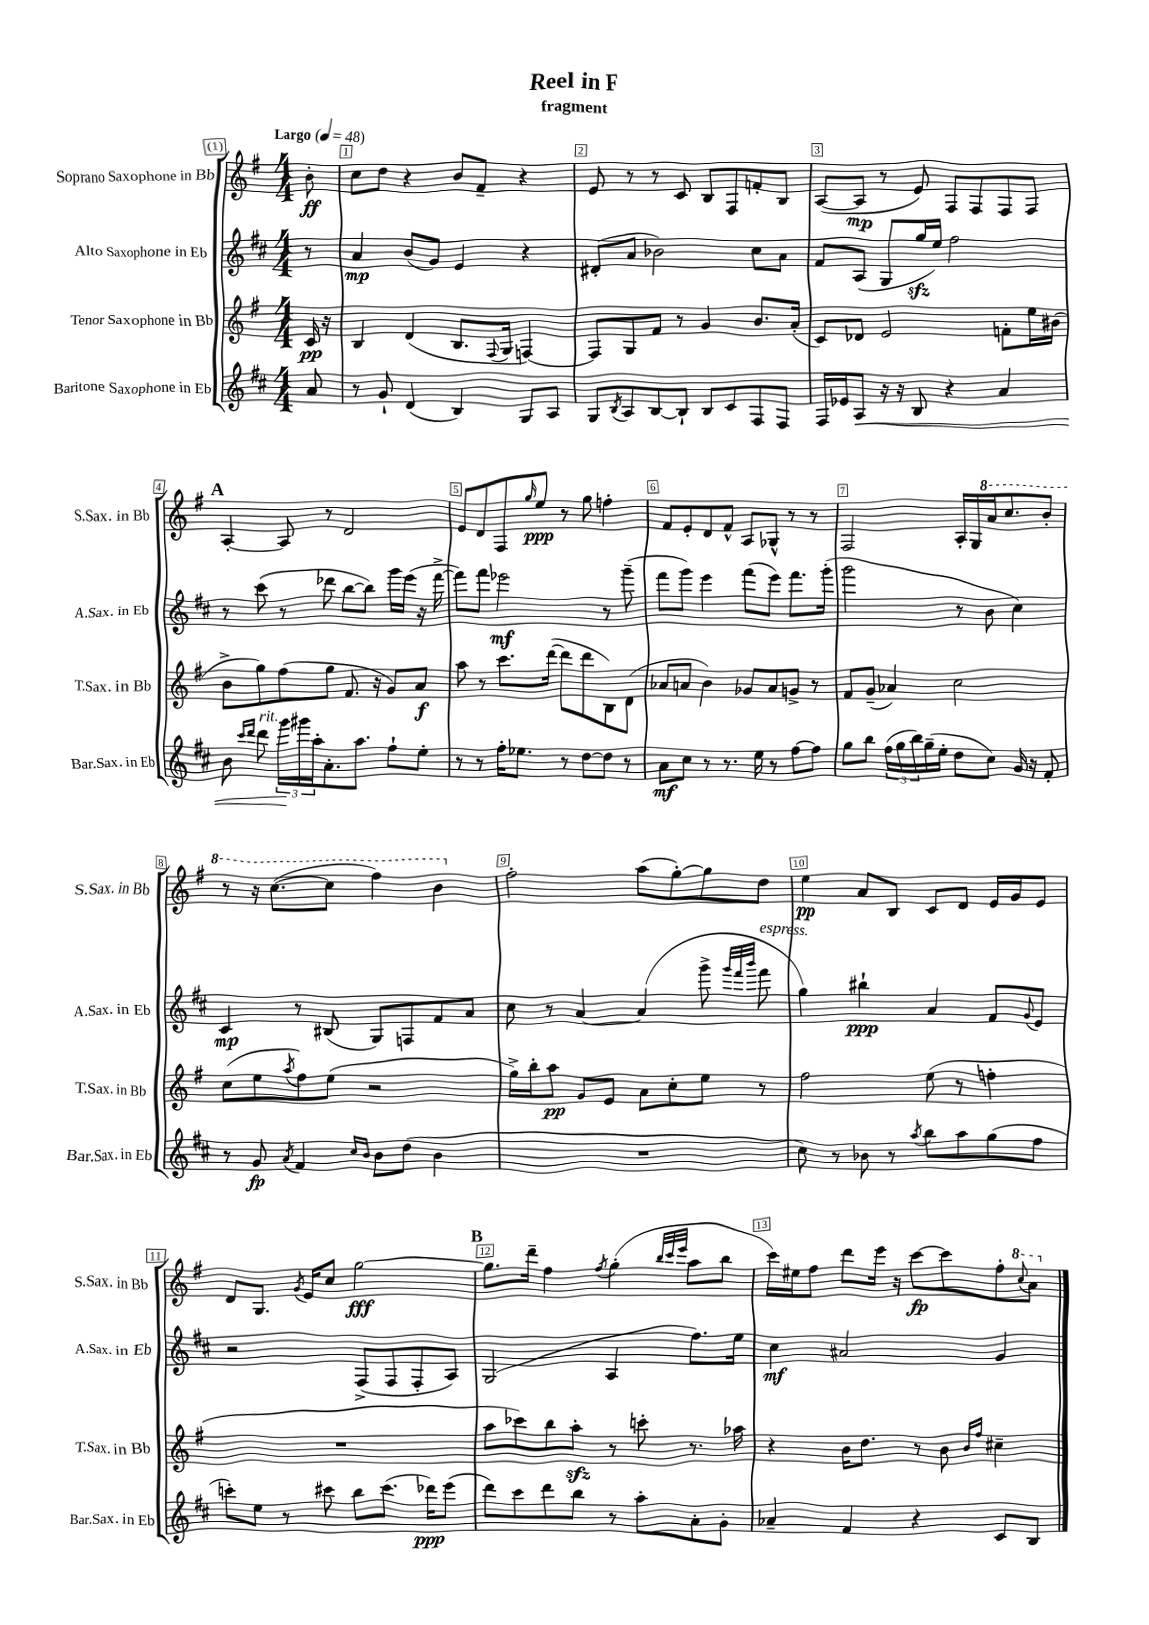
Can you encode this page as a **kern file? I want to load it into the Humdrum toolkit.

**kern	**kern	**kern	**kern
*staff4	*staff3	*staff2	*staff1
*clefG2	*clefG2	*clefG2	*clefG2
*k[f#c#]	*k[f#]	*k[f#c#]	*k[f#]
*M4/4	*M4/4	*M4/4	*M4/4
*MM48	*MM48	*MM48	*MM48
8a	16c	8r	8b'
.	16r	.	.
=	=	=	=
8r	4B	4a	8cc
8g`	.	.	8dd
(4d	(4d	(8b	4r
.	.	8g)	.
4B)	8.B	4e	8b
.	.	.	8f#~
.	8qqF#	.	.
.	16G	.	.
8G	[4F)	4r	4r
8A	.	.	.
=	=	=	=
8G	8F]	(8d#'	8e
8qB	.	.	.
8A	8G	8a	8r
[8B	8f#	2b-)	8r
8B`]	8r	.	8c
8B	4g	.	8B
8c#	.	.	8F#
8F#	8.b	8cc#	8f'
8F#	.	8a	8B
.	(16a'	.	.
=	=	=	=
16F#	8c)	8f#	([8A
16e-	.	.	.
8A	8d-	(8A	8A]
16r	2e	8G	8r
16r	.	.	.
8B	.	16gg	8e)
.	.	16ee)	.
4r	.	2ff#	8F#
.	.	.	8F#
4a	8f'	.	8F#
.	16ee	.	8F#
.	(16b#	.	.
=	=	=	=
8b	8b^	8r	[4A'
16qqccc#	.	.	.
16qqddd	.	.	.
8ddd	8gg)	(8ccc#	.
24ggg	(8ff#	8r	8A]
24ggg#	.	.	.
24aa'	.	.	.
8.a'	8gg	8ddd-	8r
.	8.f#	[8bb	2d
8.aa	.	.	.
.	.	8bb])	.
.	16r	.	.
8ff#`	8g)	16ggg	.
.	.	(16eee	.
8ee'	8a	16r	.
.	.	[16fff#^	.
=	=	=	=
8r	8aa	8fff#])	8e
8r	8r	8fff#	8d
16ff#'	8.ccc	2eee-	8F#
8.ee-	.	.	.
.	.	.	16qqgg
.	.	.	8ee
.	([16ddd	.	.
8r	8ddd]	.	8r
[8dd	8ddd	.	8gg
8dd]	8B)	8r	4ff'
8r	(8d	(8ggg~	.
=	=	=	=
8a	8a-	8fff#	8f#
8cc#	8a	8ggg)	8e'
8r	4b)	4eee	8d
8.r	.	.	8f#^^
.	8g-	(8fff#	8A
16ee	.	.	.
8r	8a	8eee)	8G-^^
[8ff#	8g^	8.fff#	8r
8ff#]	8r	.	8r
.	.	(16ggg'	.
=	=	=	=
8gg	8f#	2ggg	2F#
8bb	(8g~	.	.
(24ff#	4a-)	.	.
24gg	.	.	.
24bb)	.	.	.
(16gg~	.	.	.
16ee'	.	.	.
8dd	2cc	8r	16A'
.	.	.	16G
8cc#)	.	8b	16aa
.	.	.	8.ccc
16g	.	4cc#)	.
16r	.	.	.
8f#'	.	.	8bb'
=	=	=	=
8r	(8cc	4c#	8r
8g	8ee	.	16r
.	.	.	([8.ccc
8qa	8qaa	.	.
4f#	8ff#)	8r	.
.	(8ee	(8B#	8ccc]
16qqcc#	.	.	.
16qqb	.	.	.
8b	2r	8G)	4fff#)
(8dd	.	8F	.
4b	.	8f#	4bb
.	.	8a	.
=	=	=	=
1r	16gg^)	8cc#	2ff#'
.	16bb'	.	.
.	8aa	8r	.
.	8g	[4a	.
.	8e	.	.
.	8a	(4a]	(8aa
.	8cc'	.	[8gg')
.	8ee	8ggg^	8gg]
.	.	32qqggg	.
.	.	32qqfff#	.
.	.	32qqbbb	.
.	8r	8fff#	8dd
=	=	=	=
8cc#)	2ff#	4gg)	4ee
8r	.	.	.
8b-	.	4bb#`	8a
8r	.	.	8B
8qaa	.	.	.
8bb	(8ee	4a	8c
8aa	8r	.	8d
(8gg	4ff'	8f#	16e
.	.	.	16g
.	.	8qqg	.
8ff#	.	8e	8e
=	=	=	=
8ccc')	1r	2r	8d
8ee	.	.	8.G
8r	.	.	.
.	.	.	8qg
.	.	.	16e
8ccc#	.	.	8cc
8bb	.	(8F#^	[2gg
(8.ccc#	.	8F#	.
.	.	8F#'	.
16ddd-)	.	.	.
(8eee	.	8A)	.
=	=	=	=
8ddd)	8aa	(2G	8.gg]
8ccc#	8ccc-)	.	.
.	.	.	16ddd~
8ddd	8bb	.	4ff#
8bb	8aa'	.	.
.	.	.	8qff#
8r	8r	4A	(4gg'
8aa'	8ccc'	.	.
.	.	.	32qqbb
.	.	.	32qqccc
.	.	.	32qqeee
8a'	8.r	8.ff#)	8aa
8g'	.	.	8bb
.	16aa-	16ee	.
=	=	=	=
4a-~	4r	4cc#	16ccc)
.	.	.	16ee#
.	.	.	8ff#
4f#	16b	2a#	8ddd
.	8.dd	.	.
.	.	.	16eee
.	.	.	16r
4r	8r	.	[8ccc
.	8b	.	8ccc]
.	16qqb	.	.
.	16qqff#	.	.
8c#	4cc#~	4g	8ff#'
.	.	.	8qqccc
8B	.	.	8aa
==	==	==	==
*-	*-	*-	*-
